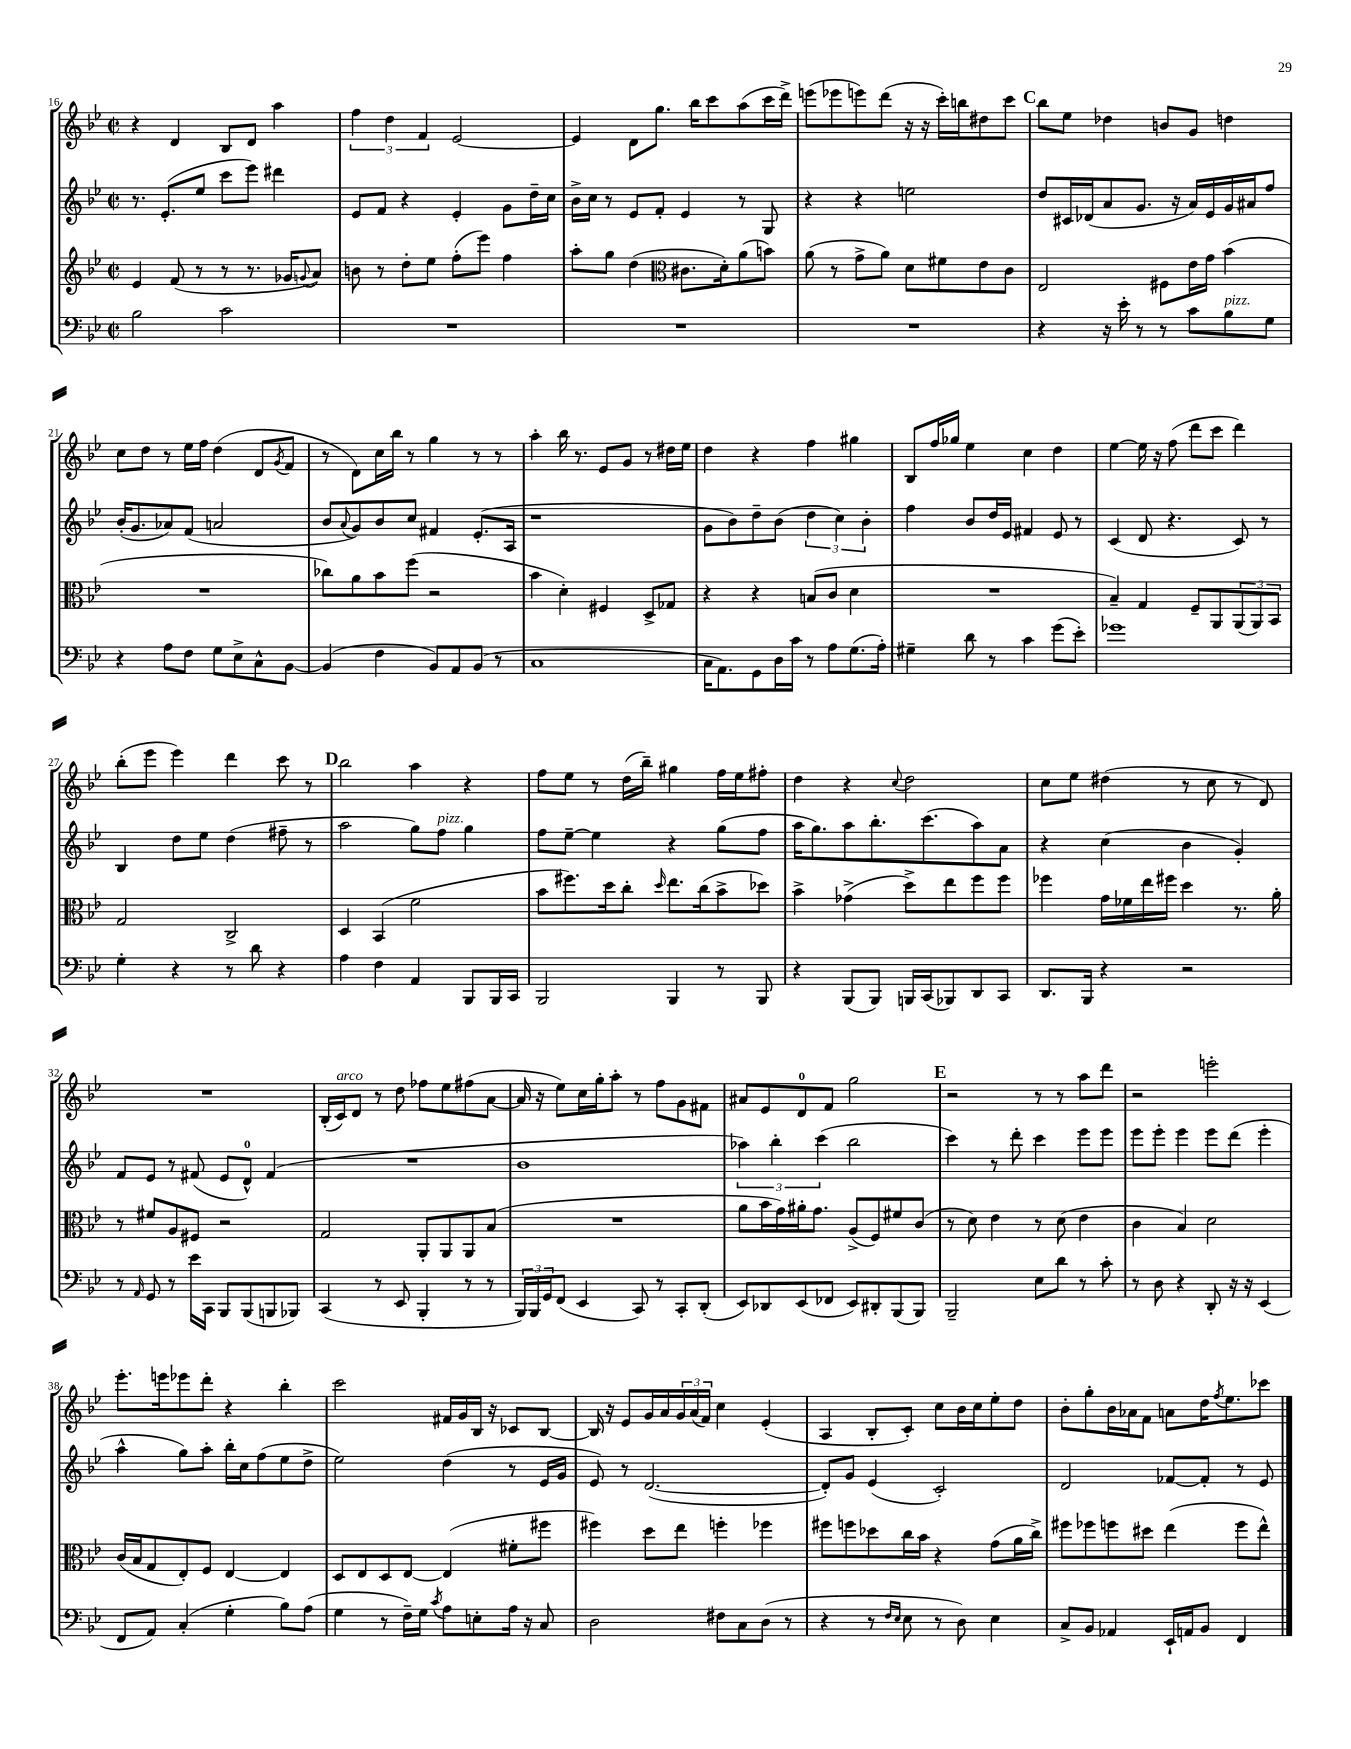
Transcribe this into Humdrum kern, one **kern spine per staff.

**kern	**kern	**kern	**kern
*staff4	*staff3	*staff2	*staff1
*clefF4	*clefG2	*clefG2	*clefG2
*k[b-e-]	*k[b-e-]	*k[b-e-]	*k[b-e-]
*M2/2	*M2/2	*M2/2	*M2/2
*met(c|)	*met(c|)	*met(c|)	*met(c|)
2B-\	4e-/	8.r	4r
.	.	(8.e-'/L	.
.	(8f/	.	4d/
.	8r	8ee-/J	.
2c\	8r	8ccc\L	8B-/L
.	8.r	8eee-\J)	8d/J
.	.	4ddd#\	4aa\
.	16g-/LK	.	.
.	8qqg/	.	.
.	8a/J)	.	.
=	=	=	=
1r	8b\	8e-/L	6ff\
.	8r	8f/J	.
.	.	.	6dd\
.	8dd'\L	4r	.
.	.	.	6f/
.	8ee-\J	.	.
.	(8ff'\L	4e-'/	[2e-/
.	8eee-\J)	.	.
.	4ff\	8g\L	.
.	.	16dd~\L	.
.	.	16cc\JJ	.
=	=	=	=
1r	8aa'\L	16b-^\LL	4e-/]
.	.	16cc\JJ	.
.	8gg\J	8r	.
.	(4dd\	8e-/L	8d\L
.	.	8f'/J	8.gg\J
*	*clefC3	*	*
.	8.c#\L	4e-/	.
.	.	.	16bb-\LK
.	.	.	8ccc\
.	16d'\k)	.	.
.	(8a\	8r	(8aa\
.	8b\J)	8G/	16ccc\L
.	.	.	16ddd^\JJ)
=	=	=	=
1r	(8a\	4r	(8eee\L
.	8r	.	8eee-\
.	8g^\L	4r	8eee\)
.	8a\J)	.	(8ddd\J
.	8d\L	2ee\	16r
.	.	.	16r
.	8f#\	.	16ccc'\LL)
.	.	.	16bb\J
.	8e-\	.	8dd#\
.	8c\J	.	8ccc\J
=	=	=	=
4r	2E-/	8dd/L	8bb-\L
.	.	16c#/L	8ee-\J
.	.	(16d-/J	.
16r	.	8a/	4dd-\
16e-'\	.	.	.
8r	.	8.g/J	.
8r	8F#\L	.	8b/L
.	.	16r	.
8c\L	16e-\L	16a/LL)	8g/J
.	16g\JJ	16e-/	.
8B-\	(4b-\	16g/	4dd\
.	.	16a#/J	.
8G\J	.	8ff/J	.
=	=	=	=
4r	1r	(16b-'/LK	8cc\L
.	.	8.g/	.
.	.	.	8dd\J
8A\L	.	8a-/)	8r
8F\J	.	(8f/J	16ee-\LL
.	.	.	16ff\JJ
8G\L	.	2a/	(4dd\
8E-^\	.	.	.
8C^^\	.	.	8d/L
.	.	.	8qg/
[8BB-\J	.	.	8f/J
=	=	=	=
(4BB-/]	8cc-\L)	8b-/L	8r
.	.	8qqa/	.
.	8a\	8g/)	8d\L)
4F\	8b-\	8b-/	16cc\L
.	.	.	16bb-\JJ
.	(8ff\J	8cc/J	8r
8BB-/L)	2r	4f#/	4gg\
8AA/	.	.	.
(8BB-/J	.	(8.e-'/L	8r
8r	.	.	8r
.	.	16A/Jk	.
=	=	=	=
1C	4b-\	1r	4aa'\
.	4d'\)	.	16bb-\
.	.	.	8.r
.	4F#/	.	8e-/L
.	.	.	8g/J
.	8D^/L	.	8r
.	8G-/J	.	16dd#\LL
.	.	.	16ee-\JJ
=	=	=	=
16C\LK	4r	8g\L	4dd\
8.AA\)	.	.	.
.	.	8b-\)	.
8GG\	4r	8dd~\	4r
16D\L	.	(8b-\J	.
16c\JJ	.	.	.
8r	(8B/L	6dd\	4ff\
8A\L	8c/J	.	.
.	.	6cc\)	.
(8.G\	4d\	.	4gg#\
.	.	6b-'\	.
16A'\Jk)	.	.	.
=	=	=	=
4G#~\	1r	4ff\	8B-/L
.	.	.	16ff/L
.	.	.	16gg-/JJ
8d\	.	8b-/L	4ee-\
8r	.	16dd/L	.
.	.	16e-/JJ	.
4c\	.	4f#/	4cc\
(8g\L	.	8e-/	4dd\
8e-'\J)	.	8r	.
=	=	=	=
1g-	4B-~/)	(4c/	[4ee-\
.	4G/	8d/	16ee-\]
.	.	.	16r
.	.	4.r	(8ff\
.	8F~/L	.	8ddd\L
.	8AA/	.	8ccc\J
.	(12AA/	8c/)	4ddd\)
.	12AA/)	.	.
.	.	8r	.
.	12BB-/J	.	.
=	=	=	=
4G'\	2G/	4B-/	(8bb-'\L
.	.	.	8eee-\J
4r	.	8dd\L	4eee-\)
.	.	8ee-\J	.
8r	2C^/	(4dd\	4ddd\
8d\	.	.	.
4r	.	8ff#~\	8ccc\
.	.	8r	8r
=	=	=	=
4A\	4D/	2aa\	2bb-\
4F\	(4BB-/	.	.
4AA/	2f\	8gg\L)	4aa\
.	.	8ff\J	.
8BBB-/L	.	4gg\	4r
16BBB-/L	.	.	.
16CC/JJ	.	.	.
=	=	=	=
2BBB-/	8b-\L	8ff\L	8ff\L
.	8.ff#\)	[8ee-~\J	8ee-\J
.	.	4ee-\]	8r
.	16dd\k	.	.
.	8cc'\J	.	(16dd\LL
.	.	.	16bb-~\JJ)
.	16qqdd/	.	.
4BBB-/	8.ee-\L	4r	4gg#\
.	(16cc\k	.	.
8r	8b-^\	(8gg\L	16ff\LL
.	.	.	16ee-\J
8BBB-/	8dd-\J)	8ff\J	8ff#'\J
=	=	=	=
4r	4b-^\	16aa\LK	4dd\
.	.	8.gg\)	.
(8BBB-/L	(4g-^\	8aa\	4r
8BBB-/J)	.	8.bb-'\	.
.	.	.	8qqcc/
16BBB/LL	8dd^\L)	.	2dd\
(16CC/J	.	(8.ccc\	.
8BBB-/)	8ee-\	.	.
8DD/	8ff\	8aa\)	.
8CC/J	8ff\J	8a\J	.
=	=	=	=
8.DD/L	4ff-\	4r	8cc\L
.	.	.	8ee-\J
16BBB-/Jk	.	.	.
4r	16g\LL	(4cc\	(4dd#\
.	16f-\	.	.
.	16ee-\	.	.
.	16ff#\JJ	.	.
2r	4dd\	4b-\	8r
.	.	.	8cc\
.	8.r	4g'/)	8r
.	.	.	8d/)
.	16a'\	.	.
=	=	=	=
8r	8r	8f/L	1r
16qqAA/	.	.	.
8GG/	8f#/L	8e-/J	.
8r	8A/	8r	.
16e-\LL	8F#/J	(8f#/	.
16CC\JJ	.	.	.
8BBB-/L	2r	8e-/L	.
(8BBB-/	.	8d^^/J)	.
8BBB/	.	(4f#/	.
8BBB-/J)	.	.	.
=	=	=	=
(4CC/	2G/	1r	(16B-'/LL
.	.	.	16c/J)
.	.	.	8d/J
8r	.	.	8r
8EE-/	.	.	8dd\
4BBB-'/	8AA'/L	.	8ff-\L
.	8AA/	.	8ee-\
8r	8AA/	.	(8ff#\
8r	(8B-/J	.	[8a\J
=	=	=	=
24BBB-/LL)	1r	1b-	16a/]
24BBB-/	.	.	.
.	.	.	16r
24GG/J	.	.	.
(8FF/J	.	.	8ee-\L)
4EE-/	.	.	16cc\L
.	.	.	16gg'\J
.	.	.	8aa'\J
8CC/)	.	.	8r
8r	.	.	8ff\L
8CC'/L	.	.	8g\
(8DD'/J	.	.	8f#\J
=	=	=	=
8EE-/L)	8a\L	6aa-\)	8a#/L
8DD-/	16b-\L	.	8e-/
.	.	6bb-'\	.
.	16g\)	.	.
(8EE-/	16a#'\J	.	8d/
.	8.g\J	.	.
.	.	(6ccc\	.
8FF-/J	.	.	8f/J
8EE-/L)	(8A^/L	2bb-\	2gg\
8DD#'/	8F/)	.	.
(8BBB-/	8f#/	.	.
8BBB-/J)	(8c/J	.	.
=	=	=	=
2BBB-~/	8r	4ccc\)	2r
.	8d\)	.	.
.	4e-\	8r	.
.	.	8ddd'\	.
8E-\L	8r	4ccc\	8r
8d\J	(8d\	.	8r
8r	4e-\	8eee-\L	8aa\L
8c'\	.	8eee-\J	8ddd\J
=	=	=	=
8r	4c\	8eee-\L	2r
8D\	.	8eee-'\J	.
4r	4B-/)	4eee-\	.
8DD'/	2d\	8eee-\L	2eee'\
16r	.	(8ddd\J	.
16r	.	.	.
(4EE-/	.	4eee-'\	.
=	=	=	=
8FF/L	(16c/LL	4aa^^\	8.eee-'\L
.	16B-/J	.	.
8AA/J)	8G/	.	.
.	.	.	16eee\k
(4C'/	8E-'/)	8gg\L)	8eee-\
.	8F/J	8aa'\J	8ddd'\J
4G'\	[4E-/	16bb-'\LL	4r
.	.	16cc\J	.
.	.	(8ff\	.
8B-\L)	4E-/]	8ee-\	4bb-'\
(8A\J	.	8dd^\J	.
=	=	=	=
4G\	8D/L	2ee-\)	2ccc\
.	8E-/	.	.
8r	8D/	.	.
16F~\LL)	[8E-/J	.	.
16G\JJ	.	.	.
8qc/	.	.	.
8A\L	(4E-/]	(4dd\	16f#/LL
.	.	.	16g/
8E'\	.	.	16B-/JJ
.	.	.	16r
16A\Jk	8f#'\L	8r	8c-/L
16r	.	.	.
8C/	8ff#\J	16e-/LL	[8B-/J
.	.	16g/JJ	.
=	=	=	=
2D\	4ff#\)	8e-/)	16B-/]
.	.	.	16r
.	.	8r	8e-/L
.	8dd\L	([2.d/	16g/L
.	.	.	16a/
.	8ee-\J	.	24g/
.	.	.	(24a/
.	.	.	24f/JJ)
8F#\L	4ff'\	.	4cc\
8C\	.	.	.
(8D\J	4ff-\	.	(4e-'/
8r	.	.	.
=	=	=	=
4r	8ff#\L	8d'/]L)	4A/
.	8ff\	8g/J	.
8r	8dd-\	(4e-/	8B-'/L
16qqF/LL	.	.	.
16qqE-/JJ	.	.	.
8E-\	16cc\L	.	8c'/J)
.	16b-\JJ	.	.
8r	4r	2c'/)	8cc\L
8D\)	.	.	16b-\L
.	.	.	16cc\J
4E-\	(8g\L	.	8ee-'\
.	16a\L	.	8dd\J
.	16cc^\JJ)	.	.
=	=	=	=
8C^/L	8ff#\L	2d/	8b-'\L
8BB-/J	8ff-\	.	8gg'\
4AA-/	8ff\	.	16b-\L
.	.	.	16a-\J
.	8dd#\J	.	8f\J
16EE-`/LL	(4ee-\	[8f-/L	8a\L
16AA/J	.	.	.
8BB-/J	.	8f-'/]J	16dd\K
.	.	.	8qff/
.	.	.	8.ee-\
4FF/	8ff\L	8r	.
.	8ee-^^\J)	8e-/	8ccc-\J
==	==	==	==
*-	*-	*-	*-
